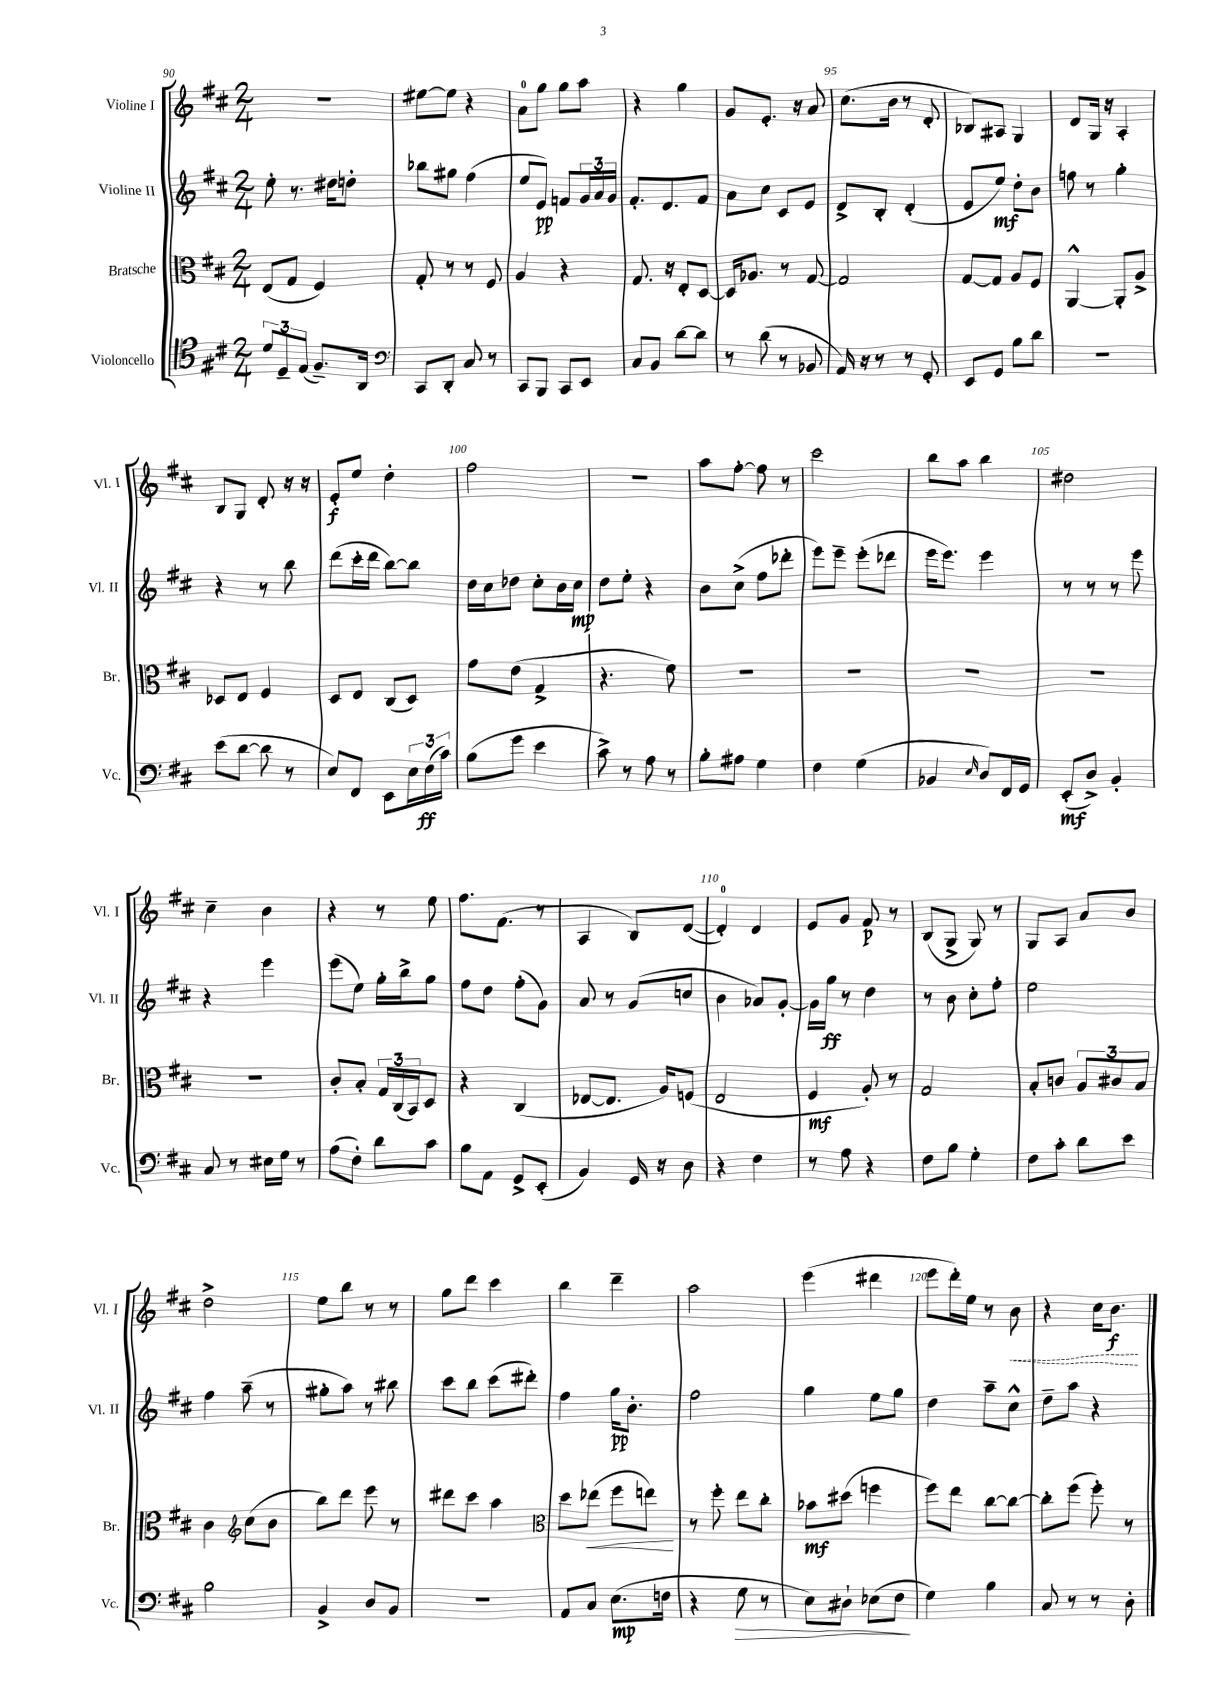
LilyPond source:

<<
\new StaffGroup <<
\new Staff = "s0" \with { instrumentName = "Violine I" shortInstrumentName = "Vl. I" } {
    \clef treble \key d \major \numericTimeSignature \time 2/4
    r2 |
    eis''8~ eis''8 r4 |
    a'8-0 g''8 g''8 a''8 |
    r4 g''4 |
    g'8 e'8.-. r16 a'8 |
    cis''8.( b'16 r8 d'8-. |
    bes8) ais8 g4 |
    d'8 g16 r16 a4-. |
    b8 g8 d'8-. r16 r16 |
    e'8-.\f e''8 d''4-. |
    fis''2 |
    R2 |
    a''8 fis''8~-. fis''8 r8 |
    cis'''2 |
    b''8 a''8 b''4 |
    dis''2 |
    cis''4-- b'4 |
    r4 r8 e''8 |
    fis''8. fis'8.( r8 |
    a4 b8) d'8~( |
    d'4-0-.) d'4 |
    e'8 g'8 fis'8\p r8 |
    b8( g8-> g8) r8 |
    g8 a8 a'8 b'8 |
    d''2-> |
    e''8 b''8 r8 r8 |
    g''8 d'''8 cis'''4 |
    b''4 d'''4-- |
    a''2 |
    e'''4( dis'''4 |
    e'''8 d'''16-.) e''16 r8 \once \override Hairpin.style = #'dashed-line b'8\< |
    r4 cis''16 b'8.\f\! \bar "|." |
}
\new Staff = "s1" \with { instrumentName = "Violine II" shortInstrumentName = "Vl. II" } {
    \clef treble \key d \major \numericTimeSignature \time 2/4
    e''8-. r8. dis''16 d''8-. |
    bes''8 gis''8 fis''4( |
    e''8 e'8\pp) f'8 \tuplet 3/2 { g'16 a'16 g'16 } |
    fis'8.-. d'8. fis'8 |
    a'8 cis''8 cis'8 e'8 |
    d'8-> b8-. d'4-.( |
    e'8 e''8\mf) d''8-. b'8 |
    f''8 r8 g''4-. |
    r4 r8 b''8 |
    d'''8( cis'''16-. d'''16 b''8~) b''8 |
    d''16 cis''16 des''8 cis''8-. b'16 cis''16\mp |
    d''8 e''8-. r4 |
    b'8 cis''8->( fis''8 des'''8-. |
    e'''8) e'''8-- e'''8-.( des'''8 |
    e'''16 e'''8.) e'''4 |
    r8 r8 r8 e'''8 |
    r4 e'''4 |
    e'''8( e''8) g''16-. b''16-> g''8 |
    fis''8 d''8 fis''8-.( g'8) |
    a'8 r8 g'8( c''8 |
    b'4 aes'8) g'8~-. |
    g'16 g''16\ff r8 d''4 |
    r8 b'8 cis''8-. fis''8-. |
    e''2 |
    fis''4 a''8--( r8 |
    gis''8-. a''8) r8 bis''8 |
    cis'''8 b''8 cis'''8( dis'''8-.) |
    fis''4 g''16\pp b'8.-. |
    fis''2 |
    g''4 e''8 g''8 |
    d''4 a''8-- cis''8-^ |
    d''8-- a''8 r4 \bar "|." |
}
\new Staff = "s2" \with { instrumentName = "Bratsche" shortInstrumentName = "Br." } {
    \clef alto \key d \major \numericTimeSignature \time 2/4
    e8( g8 fis4) |
    g8-. r8 r8 fis8 |
    a4 r4 |
    g8. r16 e8-. d8~ |
    d16 aes8. r8 g8~ |
    g2 |
    g8~ g8 a8 fis8 |
    a,4~-^ a,8-. a8-> |
    des8 e8 fis4 |
    d8 e8 cis8( d8) |
    g'8 e'8( g4-> |
    r4. fis'8) |
    R2 |
    R2 |
    R2 |
    R2 |
    R2 |
    cis'8-. b8-. \tuplet 3/2 { g16 cis16( b,16) } d8 |
    r4 cis4( |
    ees8~ ees8. a16) f8( |
    e2 |
    fis4\mf a8-.) r8 |
    g2 |
    b8-. c'8 \tuplet 3/2 { a8 cis'8 b8 } |
    cis'4 \clef treble cis''8( b'8 |
    b''8) d'''8 e'''8 r8 |
    dis'''8 cis'''8 a''4 |
    \clef alto d''8 ees''8\<( fis''8 e''8\!) |
    r8 fis''8-. e''8 cis''8-. |
    bes'8\mf dis''8( f''4 |
    fis''8) e''8 cis''8~ cis''8~ |
    cis''8-. fis''8( fis''8-.) r8 \bar "|." |
}
\new Staff = "s3" \with { instrumentName = "Violoncello" shortInstrumentName = "Vc." } {
    \clef tenor \key d \major \numericTimeSignature \time 2/4
    \tuplet 3/2 { d'8 d8-- e8( } fis8.--) a,16 |
    \clef bass cis,8 d,8-. cis8 r8 |
    cis,8 b,,8 cis,8 e,8 |
    cis8 b,8 d'8~ d'8 |
    r8 d'8( r8 bes,8 |
    a,16) r16 r8 r8 g,8-. |
    e,8 g,8 b8 d'8 |
    r2 |
    e'8( d'8~ d'8 r8 |
    e8) fis,8 e,8 \tuplet 3/2 { e16 fis16\ff( cis'16) } |
    b8( g'8 e'4 |
    cis'8->) r8 a8 r8 |
    b8-. ais8 g4 |
    fis4 g4( |
    bes,4 \grace { e16 } d8) fis,16 g,16 |
    e,8-.\mf( d8->) b,4-. |
    cis8 r8 eis16 g16 r8 |
    a8( fis8-.) d'8 cis'8 |
    b8 a,8 g,8-> e,8-.( |
    b,4) g,16 r16 d8 |
    r4 fis4 |
    r8 a8 r4 |
    fis8 b8 g4-. |
    fis8 cis'8-. d'8 e'8 |
    b2 |
    b,4-> d8 b,8 |
    R2 |
    a,8 cis8 e8.\mp( f16 |
    r4 g8\> r8 |
    e8) dis8-! ees8( fis8\! |
    g4) b4 |
    cis8 r8 r8 d8-. \bar "|." |
}
>>
>>
\layout { \context { \Score currentBarNumber = #90 \override BarNumber.break-visibility = ##(#f #t #t) barNumberVisibility = #(every-nth-bar-number-visible 5) } }
